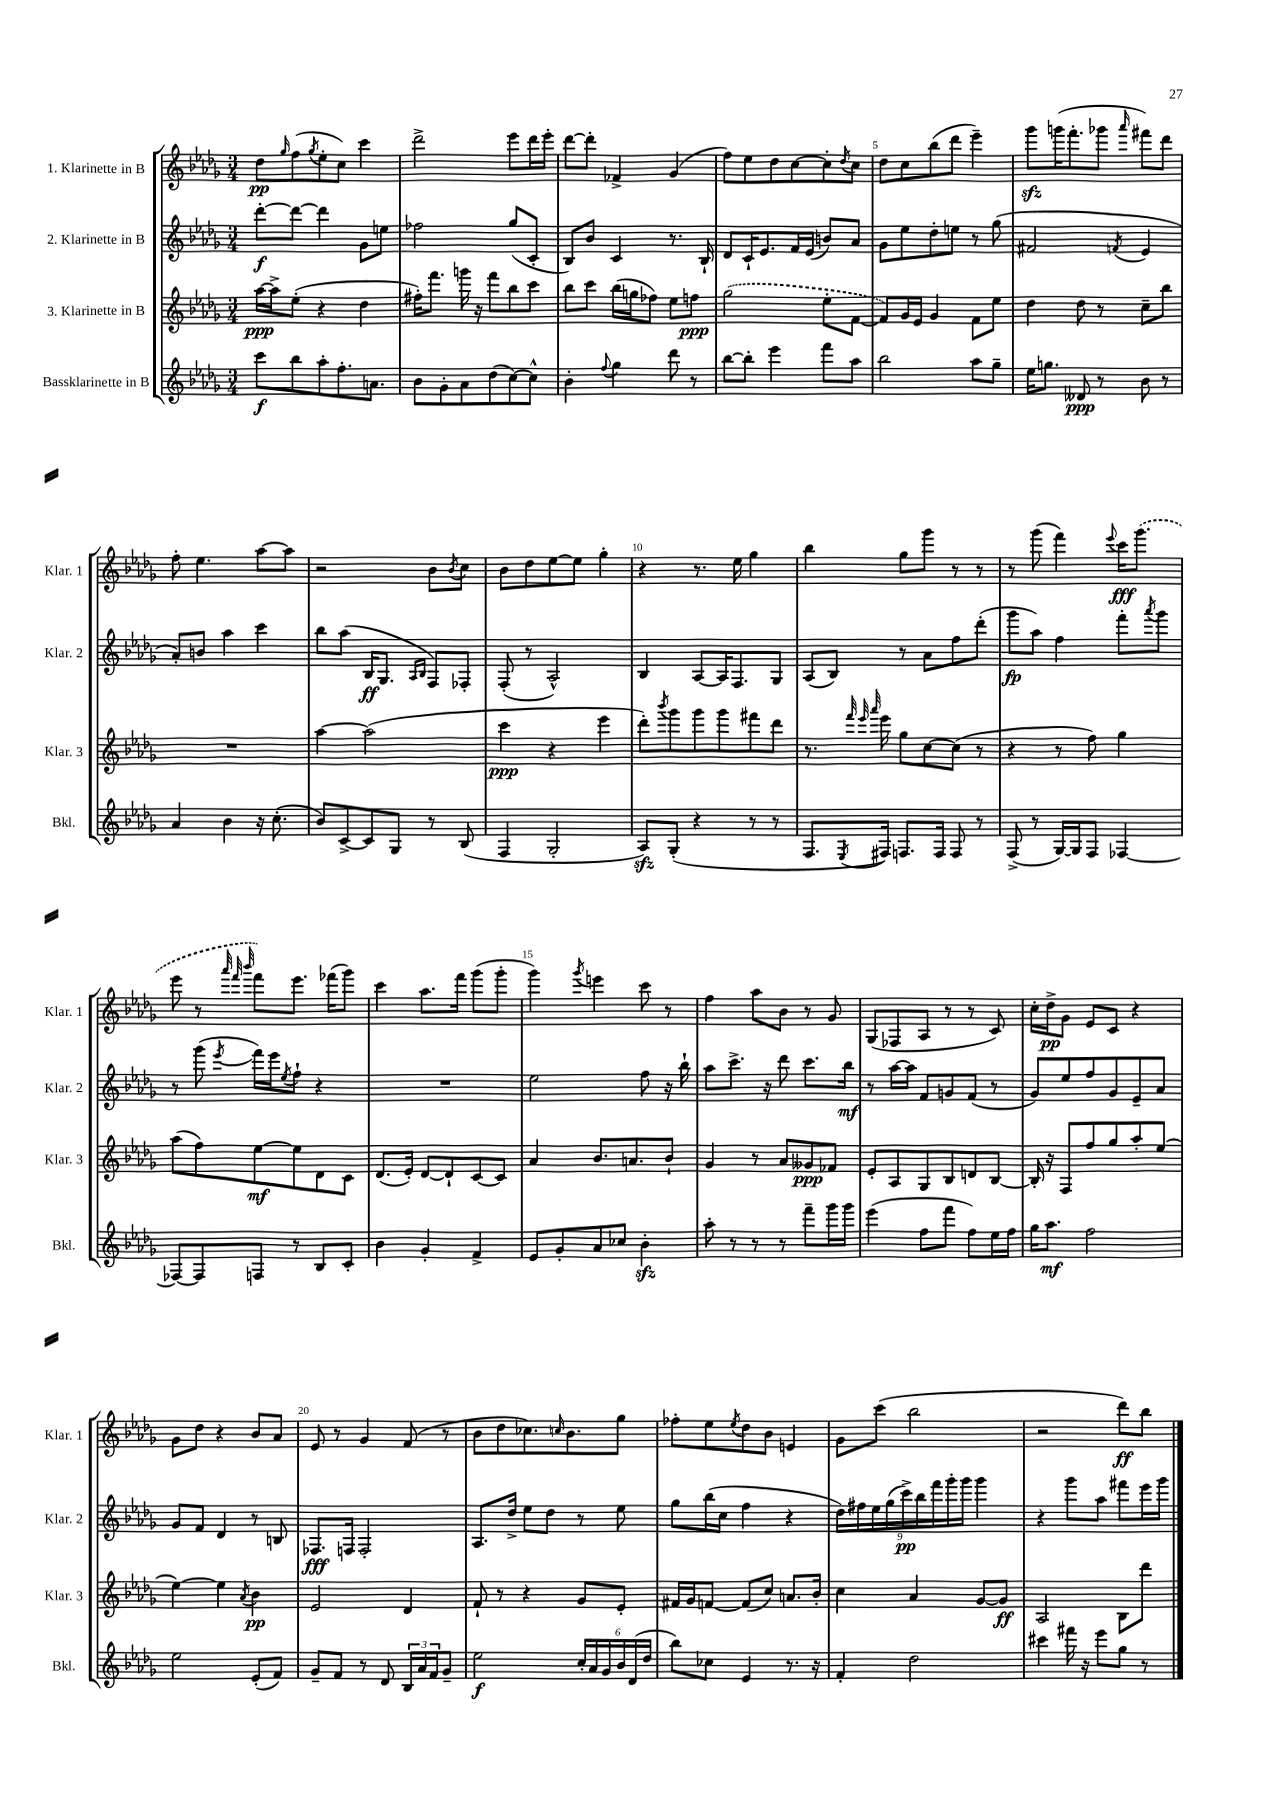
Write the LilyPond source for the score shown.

<<
\new StaffGroup <<
\new Staff = "s0" \with { instrumentName = "1. Klarinette in B" shortInstrumentName = "Klar. 1" } {
    \clef treble \key des \major \numericTimeSignature \time 3/4
    des''8\pp \grace { ges''16 } f''8( \acciaccatura { ges''8 } ees''8-. c''8) c'''4 |
    des'''2-> ees'''8 des'''16 ees'''16-. |
    des'''8~ des'''8-. fes'4-> ges'4( |
    f''8) ees''8 des''8 c''8~ c''8-. \acciaccatura { des''8 } c''8 |
    des''8 c''8 bes''8( des'''8 ees'''4--) |
    ges'''8\sfz g'''16( f'''8.-. ges'''8 \grace { aes'''16 } fis'''8) des'''8 |
    f''8-. ees''4. aes''8~ aes''8 |
    r2 bes'8 \acciaccatura { bes'8 } c''8 |
    bes'8 des''8 ees''8~ ees''8 ges''4-. |
    r4 r8. ees''16 ges''4 |
    bes''4 ges''8 ges'''8 r8 r8 |
    r8 ges'''8( f'''4) \appoggiatura { ees'''8 } c'''16\fff \once \slurDashed ges'''8.( |
    ees'''8 r8 \grace { aes'''32 f'''32 bes'''32 } f'''8) ees'''8. fes'''16( ges'''8) |
    c'''4 aes''8. f'''16 ges'''8( ges'''8-. |
    ges'''4) \acciaccatura { ges'''8 } e'''4 c'''8 r8 |
    f''4 aes''8 bes'8 r8 ges'8 |
    ges8( fes8 aes8 r8 r8 c'8) |
    c''16-. des''16->\pp ges'8 ees'8 c'8 r4 |
    ges'8 des''8 r4 bes'8 aes'8 |
    ees'8 r8 ges'4 f'8( r8 |
    bes'8 des''8 ces''8.) \grace { c''16 } bes'8. ges''8 |
    fes''8-. ees''8 \acciaccatura { ees''8 } des''8 bes'8 e'4 |
    ges'8 c'''8( bes''2 |
    r2 des'''8\ff) bes''8 \bar "|." |
}
\new Staff = "s1" \with { instrumentName = "2. Klarinette in B" shortInstrumentName = "Klar. 2" } {
    \clef treble \key des \major \numericTimeSignature \time 3/4
    des'''8~-.\f des'''8~ des'''4 ges'8 e''8 |
    fes''2 ges''8( c'8-. |
    bes8) bes'8 c'4 r8. bes16-! |
    des'8 c'16-! ees'8. f'16 ees'16( b'8) aes'8 |
    ges'8 ees''8 des''8-. e''8 r8 ges''8( |
    fis'2 \acciaccatura { f'8 } ees'4 |
    aes'8-.) b'8 aes''4 c'''4 |
    bes''8 aes''8( bes16\ff ges8. \grace { aes16 bes16 } f8) fes8-. |
    f8-.( r8 aes2-^) |
    bes4 aes8~ aes16 f8. ges8 |
    aes8( bes8) r8 aes'8 f''8 des'''8-.( |
    ges'''8\fp aes''8) f''4 f'''8-. \acciaccatura { aes'''8 } ges'''8 |
    r8 ges'''8( \acciaccatura { ees'''8 } f'''16) ees'''16 \acciaccatura { ees''8 } f''8-! r4 |
    R2. |
    ees''2 f''8 r16 bes''16-! |
    aes''8 c'''8.-> r16 des'''8 c'''8. bes''16\mf |
    r8 aes''16~ aes''16 f'8 g'8 f'8( r8 |
    ges'8) ees''8 f''8 ges'8 ees'8-- aes'8 |
    ges'8 f'8 des'4 r8 b8 |
    fes8.\fff f16 f2-. |
    aes8. des''16-> ees''8 des''8 r8 ees''8 |
    ges''8 bes''16( c''16 f''4 r4 |
    \tuplet 9/8 { des''16) fis''16 ees''16 ges''16( c'''16->\pp) bes''16 f'''16 ges'''16-. ges'''16 } ges'''4 |
    r4 ges'''8 aes''8 fis'''8 ees'''16 ges'''16 \bar "|." |
}
\new Staff = "s2" \with { instrumentName = "3. Klarinette in B" shortInstrumentName = "Klar. 3" } {
    \clef treble \key des \major \numericTimeSignature \time 3/4
    aes''16~\ppp aes''16-> ees''8-.( r4 des''4 |
    fis''16-.) f'''8. g'''16 r16 f'''8 bes''8 c'''8 |
    bes''8 c'''8 bes''16( g''16 fes''8) ees''8 f''8\ppp |
    \once \slurDashed ges''2( ees''8-. f'8~ |
    f'8) ges'16 ees'16 ges'4 f'8 ees''8 |
    des''4 des''8 r8 c''8-- bes''8 |
    R2. |
    aes''4~ aes''2( |
    c'''4\ppp r4 ees'''4 |
    des'''8-.) \acciaccatura { bes'''8 } ges'''8 ges'''8 ges'''8 fis'''8 des'''8 |
    r8. \grace { f'''32 ees'''32 aes'''32 } ees'''16 ges''8 c''8~ c''8( r8 |
    r4 r8 f''8) ges''4 |
    aes''8( f''8) ees''8~\mf ees''8 des'8 c'8 |
    des'8.( ees'16-.) des'8~ des'8-! c'8~ c'8 |
    aes'4 bes'8. a'8. bes'8-! |
    ges'4 r8 aes'8 geses'8\ppp fes'8 |
    ees'8-. aes8 ges8 bes8 d'8 bes8~ |
    bes16-. r16 f8 f''8 ges''8 aes''8-. ees''8( |
    ees''4~) ees''4 \acciaccatura { aes'8 } bes'4\pp |
    ees'2 des'4 |
    f'8-! r8 r4 ges'8 ees'8-. |
    fis'16 ges'16 f'8~ f'8( c''8) a'8. bes'16-. |
    c''4 aes'4 ges'8~ ges'8\ff |
    aes2 bes8 des'''8 \bar "|." |
}
\new Staff = "s3" \with { instrumentName = "Bassklarinette in B" shortInstrumentName = "Bkl." } {
    \clef treble \key des \major \numericTimeSignature \time 3/4
    c'''8\f bes''8 aes''8-. f''8.-. a'8. |
    bes'8 ges'8-. aes'8 des''8( c''8~) c''8-^ |
    bes'4-. \appoggiatura { f''8 } ges''4 des'''8 r8 |
    bes''8~ bes''8-. ees'''4 f'''8 aes''8 |
    bes''2 aes''8 ges''8-- |
    ees''16 g''8. deses'8\ppp r8 bes'8 r8 |
    aes'4 bes'4 r16 c''8.-.( |
    bes'8) c'8~-> c'8 ges8 r8 bes8( |
    f4 ges2-. |
    aes8\sfz) ges8-.( r4 r8 r8 |
    f8. \acciaccatura { ees8 } fis16) f8. f16 f8 r8 |
    f8->( r8 ges16~) ges16 f8 fes4~ |
    fes8~ fes8 f8 r8 bes8 c'8-. |
    bes'4 ges'4-. f'4-> |
    ees'8 ges'8-. aes'8 ces''8 bes'4-.\sfz |
    aes''8-. r8 r8 r8 f'''8-- ges'''16 ges'''16 |
    ees'''4( f''8 f'''8 f''8) ees''16 f''16 |
    ges''16 aes''8.\mf f''2 |
    ees''2 ees'8-.( f'8) |
    ges'8-- f'8 r8 des'8 \tuplet 3/2 { bes16 aes'16 f'16 } ges'8-- |
    ees''2\f \tuplet 6/4 { c''16-. aes'16 ges'16 bes'16 des'16( des''16 } |
    bes''8) ces''8 ees'4 r8. r16 |
    f'4-. des''2 |
    cis'''4 fis'''16 r16 ees'''8 ges''8 r8 \bar "|." |
}
>>
>>
\layout { \context { \Score \override BarNumber.break-visibility = ##(#f #t #t) barNumberVisibility = #(every-nth-bar-number-visible 5) } }
